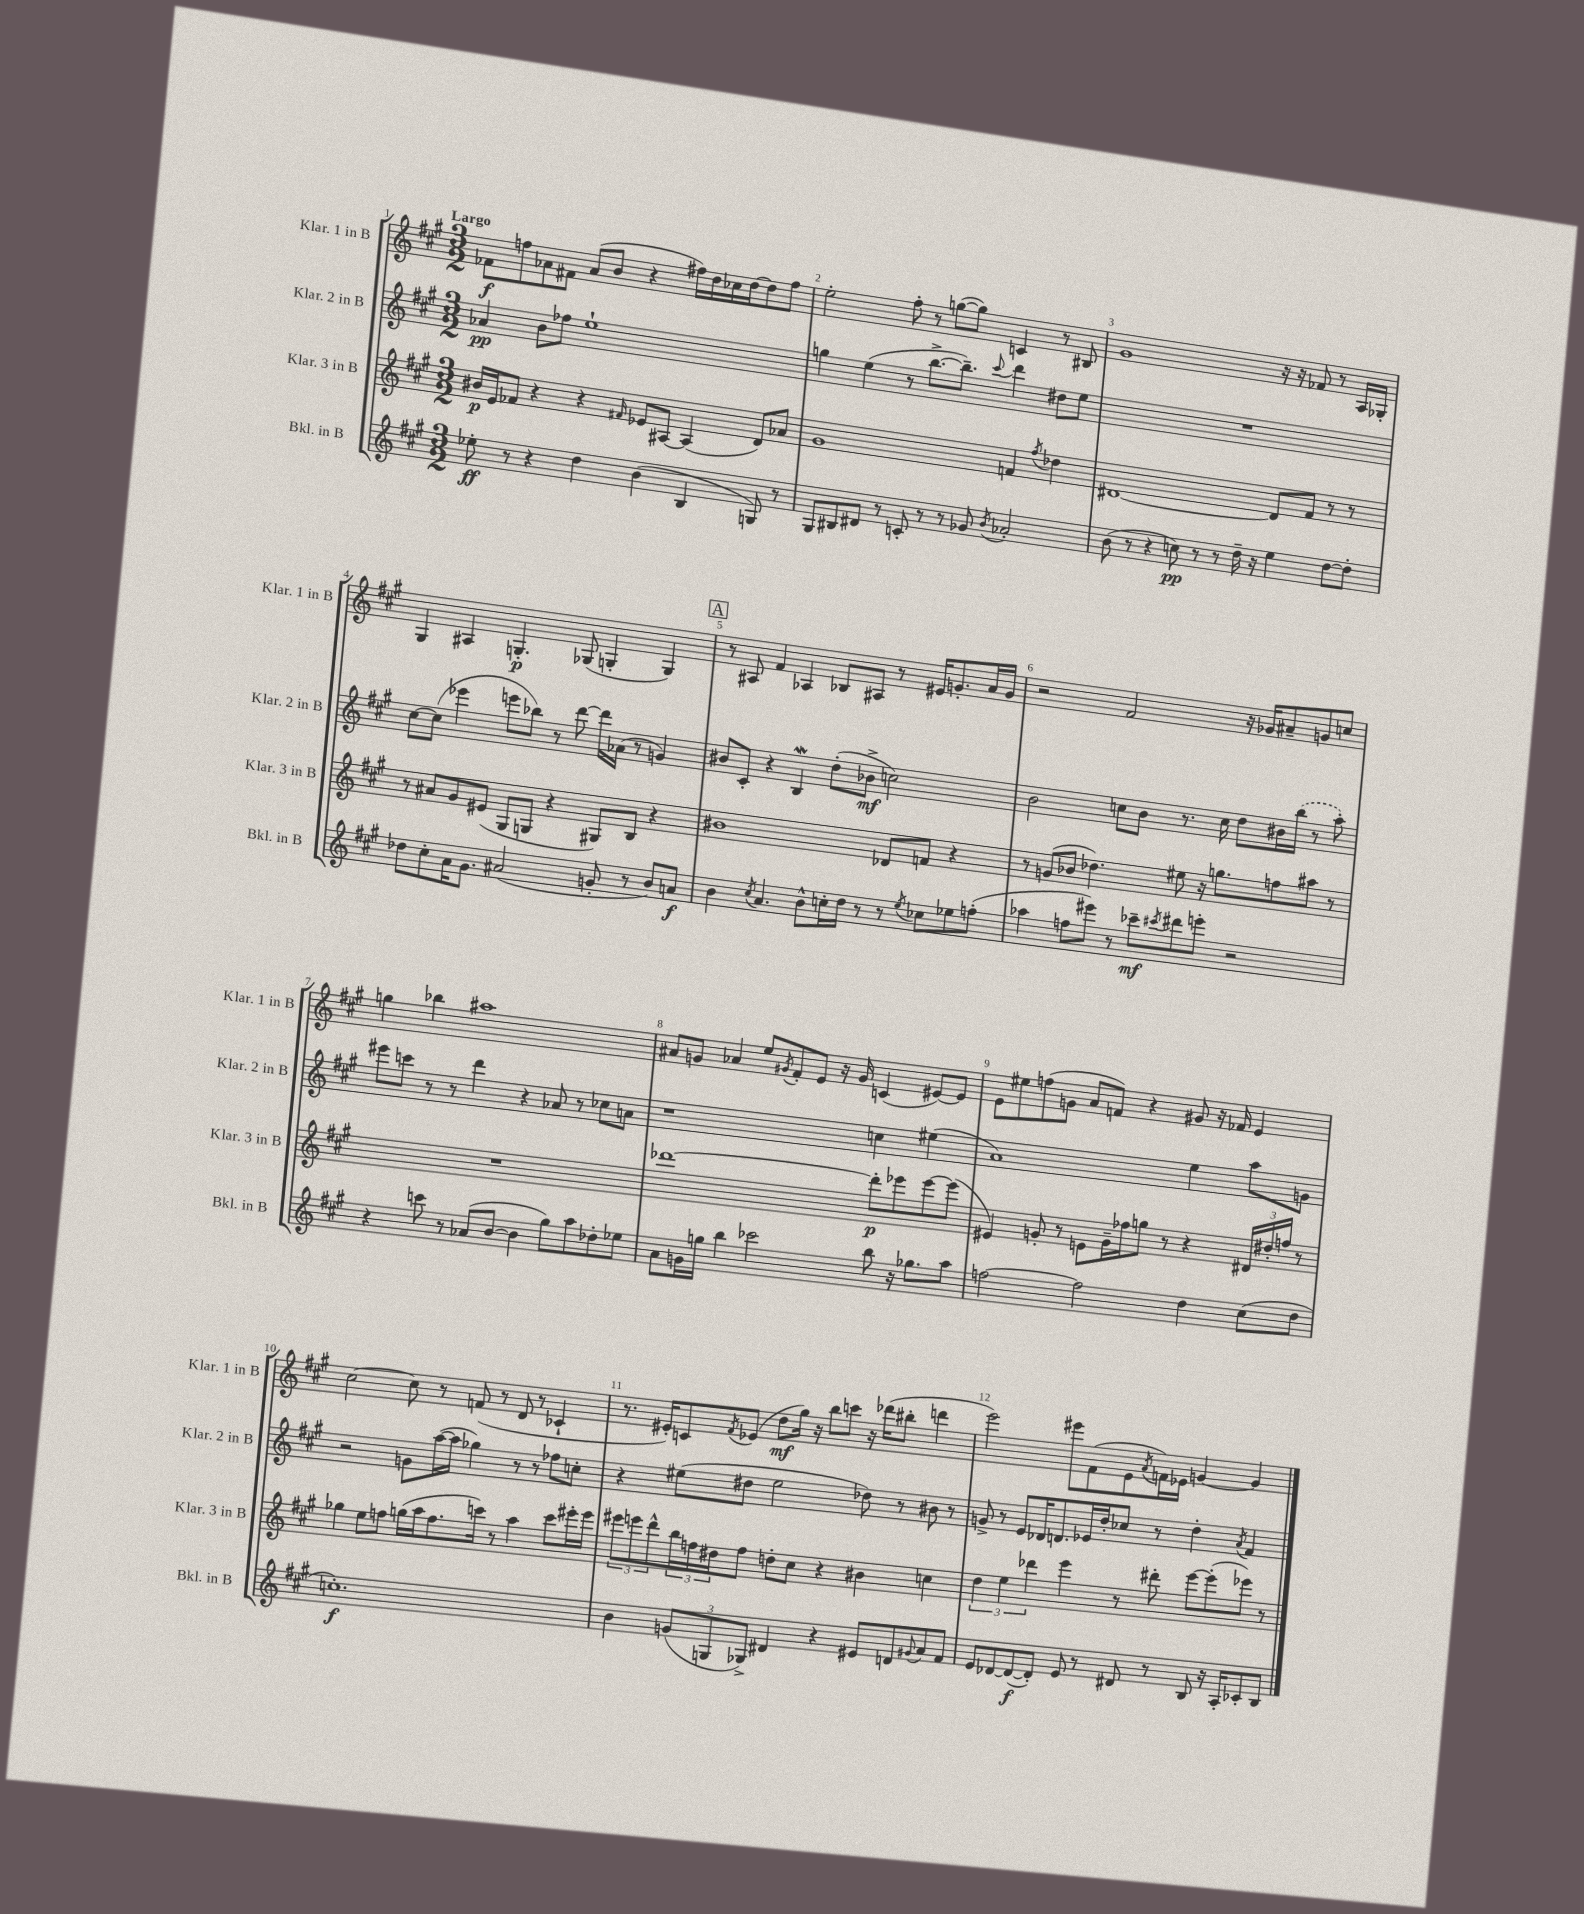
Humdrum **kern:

**kern	**dynam	**kern	**dynam	**kern	**dynam	**kern	**dynam
*part4	*part4	*part3	*part3	*part2	*part2	*part1	*part1
*staff4	*staff4	*staff3	*staff3	*staff2	*staff2	*staff1	*staff1
*I"Bkl. in B	*	*I"Klar. 3 in B	*	*I"Klar. 2 in B	*	*I"Klar. 1 in B	*
*I'Bkl. in B	*	*I'Klar. 3 in B	*	*I'Klar. 2 in B	*	*I'Klar. 1 in B	*
*clefG2	*	*clefG2	*	*clefG2	*	*clefG2	*
*k[f#c#g#]	*	*k[f#c#g#]	*	*k[f#c#g#]	*	*k[f#c#g#]	*
*M3/2	*	*M3/2	*	*M3/2	*	*M3/2	*
=1	=1	=1	=1	=1	=1	=1	=1
!	!	!	!	!	!	!LO:TX:a:B:t=Largo	!
8ee-X'\	ff	16b#X/LL	p	4a-X/	pp	8f-X\L	f
.	.	16e/J	.	.	.	.	.
8r	.	8f-X/J	.	.	.	8ffn\	.
4r	.	4r	.	8b\L	.	8a-X\	.
.	.	.	.	8ff-X\J	.	8f#X\J	.
4dd\	.	4r	.	1ee`	.	(8a-/L	.
.	.	.	.	.	.	8b/J	.
.	.	16qqf#X/	.	.	.	.	.
(4b\	.	8e-X/L	.	.	.	4r	.
.	.	[8A#X/J	.	.	.	.	.
4B/	.	(4A#/]	.	.	.	16ff#X\LL)	.
.	.	.	.	.	.	16dd\	.
.	.	.	.	.	.	16cc-X\	.
.	.	.	.	.	.	[16dd\J	.
8Gn/)	.	8d/L)	.	.	.	8dd\]	.
8r	.	8a-X/J	.	.	.	8ff#\J	.
=2	=2	=2	=2	=2	=2	=2	=2
8G#/L	.	1g#	.	4ggn\	.	2ee'\	.
8B#X/	.	.	.	.	.	.	.
8d#X/J	.	.	.	(4ee\	.	.	.
8r	.	.	.	.	.	.	.
8cn'/	.	.	.	8r	.	8ff#'\	.
8r	.	.	.	[8.bb^\L	.	8r	.
8r	.	.	.	.	.	([8ggn\L	.
.	.	.	.	8.bb~\J])	.	.	.
8g-X/	.	.	.	.	.	8gg\J])	.
8qb/	.	.	.	8qqccc#/	.	.	.
2a-X'/	.	4fn/	.	4ddd\	.	4cn/	.
.	.	8qff#/	.	.	.	.	.
.	.	4dd-X\	.	8dd#X\L	.	8r	.
.	.	.	.	8ee\J	.	8B#X/	.
=3	=3	=3	=3	=3	=3	=3	=3
(8b\	.	[1d#X	.	1.r	.	1g#	.
8r	.	.	.	.	.	.	.
4r	.	.	.	.	.	.	.
8ccn\)	pp	.	.	.	.	.	.
8r	.	.	.	.	.	.	.
8r	.	.	.	.	.	.	.
16dd~\	.	.	.	.	.	.	.
16r	.	.	.	.	.	.	.
4ee\	.	8d#/L]	.	.	.	16r	.
.	.	.	.	.	.	16r	.
.	.	8f#/J	.	.	.	8f-X/	.
[8dd\L	.	8r	.	.	.	8r	.
8dd'\J]	.	8r	.	.	.	16A/LL	.
.	.	.	.	.	.	16G-X'/JJ	.
!!LO:LB:g=z
=4	=4	=4	=4	=4	=4	=4	=4
8dd-X\L	.	8r	.	[8cc#\L	.	4G#/	.
8cc#'\	.	8a#X/L	.	(8cc#\J]	.	.	.
16a\K	.	8g#/	.	4eee-X\	.	4A#X/	.
8.g#\J	.	.	.	.	.	.	.
.	.	(8e#X/J	.	.	.	.	.
(2a#X/	.	8G#/L	.	8eeen\L	.	4.Gn'/	p
.	.	8Gn/J	.	8bb-X\J)	.	.	.
.	.	4r	.	8r	.	.	.
.	.	.	.	[8ddd\	.	(8G-X/	.
8gn'/	.	8G#X/L)	.	16ddd\LL]	.	4Gn'/	.
.	.	.	.	(16a-X\JJ	.	.	.
8r	.	8B/J	.	8r	.	.	.
8b/L)	.	4r	.	4gn/)	.	4G/)	.
8an/J	f	.	.	.	.	.	.
!!LO:REH:place=s1:t=A
=5	=5	=5	=5	=5	=5	=5	=5
4b\	.	1b#X	.	8b#X/L	.	8r	.
.	.	.	.	8c#'/J	.	8A#X/	.
8qcc#/	.	.	.	.	.	.	.
4.a/	.	.	.	4r	.	4f#/	.
.	.	.	.	4BW/	.	4A-X/	.
8b^^\L	.	.	.	.	.	.	.
16ccn'\L	.	.	.	(8dd'\L	.	8B-X/L	.
16dd\JJ	.	.	.	.	.	.	.
8r	.	.	.	8b-X^\J	mf	8A#X/J	.
8r	.	8d-X/L	.	2ccn\)	.	8r	.
8qee/	.	.	.	.	.	.	.
8cc-X\L	.	8fn/J	.	.	.	16e#X/KL	.
.	.	.	.	.	.	8.gn'/	.
8ee-X\	.	4r	.	.	.	.	.
(8ffn'\J	.	.	.	.	.	16a/L	.
.	.	.	.	.	.	16g/JJ	.
=6	=6	=6	=6	=6	=6	=6	=6
4aa-X\	.	8r	.	2b\	.	2r	.
.	.	(8gn/L	.	.	.	.	.
8ffn\L	.	8b-X/J	.	.	.	.	.
8eee#X\J)	.	4.dd-X\)	.	.	.	.	.
8r	.	.	.	8ccn\L	.	2f#/	.
8ccc-X~\L	mf	.	.	8b\J	.	.	.
8qccc#X/	.	.	.	.	.	.	.
8ddd#X\	.	8ee#X\	.	8.r	.	.	.
8eeen'\J	.	16r	.	.	.	.	.
.	.	8.ggn\L	.	16cc\	.	.	.
2r	.	.	.	8dd\L	.	16r	.
.	.	.	.	.	.	16g-X/KL	.
.	.	8ffn\	.	16b#X\L	.	8a#X~/	.
.	.	.	.	(16bb\JJ	.	.	.
.	.	8aa#X\J	.	8r	.	8gn/	.
.	.	8r	.	8aa'\)	.	8ccn/J	.
!!LO:LB:g=z
=7	=7	=7	=7	=7	=7	=7	=7
4r	.	1.r	.	8eee#X\L	.	4ggn\	.
.	.	.	.	8cccn\J	.	.	.
8cccn\	.	.	.	8r	.	4bb-X\	.
8r	.	.	.	8r	.	.	.
(8a-X/L	.	.	.	4ddd\	.	1aa#X	.
[8b/J	.	.	.	.	.	.	.
4b\]	.	.	.	4r	.	.	.
8gg#\L)	.	.	.	8a-X/	.	.	.
8aa\	.	.	.	8r	.	.	.
8dd-X'\	.	.	.	8cc-X\L	.	.	.
8ee-X\J	.	.	.	8an\J	.	.	.
=8	=8	=8	=8	=8	=8	=8	=8
8a\L	.	[1ddd-X	.	1r	.	8a#X/L	.
16gn\L	.	.	.	.	.	8gn/J	.
16ggn\JJ	.	.	.	.	.	.	.
4bb\	.	.	.	.	.	4a-X/	.
2ccc-X\	.	.	.	.	.	8ee/L	.
.	.	.	.	.	.	8qg#X/	.
.	.	.	.	.	.	8f#'/	.
.	.	.	.	.	.	8e/J	.
.	.	.	.	.	.	16r	.
.	.	.	.	.	.	16g#/	.
8bb\	.	8ddd-'\L]	p	4ccn\	.	(4cn/	.
16r	.	8eee-X\	.	.	.	.	.
8.gg-X\L	.	.	.	.	.	.	.
.	.	[8eee-\	.	(4ee#X\	.	[8e#X/L)	.
8aa\J	.	(8eee-\J]	.	.	.	8e#/J]	.
=9	=9	=9	=9	=9	=9	=9	=9
[2ffn\	.	4e#X/)	.	1a)	.	8e\L	.
.	.	.	.	.	.	8ee#X\	.
.	.	8gn'/	.	.	.	(8ffn\	.
.	.	8r	.	.	.	8gn\J	.
2ff\]	.	8en\L	.	.	.	8a/L	.
.	.	16g~\L	.	.	.	8fn/J)	.
.	.	16ff-X\J	.	.	.	.	.
.	.	8ggn\J	.	.	.	4r	.
.	.	8r	.	.	.	.	.
4dd\	.	4r	.	4ee\	.	8g#X/	.
.	.	.	.	.	.	16r	.
.	.	.	.	.	.	16f-X/	.
(8cc#\L	.	24d#X/LL	.	8aa\L	.	4e/	.
.	.	24dd#X'/	.	.	.	.	.
.	.	24ffn/JJ	.	.	.	.	.
8dd\J	.	8r	.	8gn\J	.	.	.
!!LO:LB:g=z
=10	=10	=10	=10	=10	=10	=10	=10
1.ccn')	f	4gg-X\	.	2r	.	[2cc#\	.
.	.	8ee\L	.	.	.	.	.
.	.	8ffn\J	.	.	.	.	.
.	.	(16ggn\LL	.	8gn\L	.	8cc#\]	.
.	.	16aa\J	.	.	.	.	.
.	.	8.ff\	.	([16aa\L	.	8r	.
.	.	.	.	16aa\JJ]	.	.	.
.	.	.	.	4gg-X\)	.	(8fn/	.
.	.	16cccn\Jk)	.	.	.	.	.
.	.	8r	.	.	.	8r	.
.	.	4aa\	.	8r	.	8d/	.
.	.	.	.	8r	.	8r	.
.	.	8ccc\L	.	8ff-X\L	.	4c-X`/	.
.	.	16eee#X'\L	.	8ccn'\J	.	.	.
.	.	16eee#\JJ	.	.	.	.	.
=11	=11	=11	=11	=11	=11	=11	=11
4b\	.	12eee#X\L	.	4r	.	8.r	.
.	.	12eeen\	.	.	.	.	.
.	.	12ddd^^\	.	.	.	.	.
.	.	.	.	.	.	16e#X'/KL)	.
(12gn/L	.	24bb\L	.	(8ee#X\L	.	8cn/	.
.	.	24ffn\	.	.	.	.	.
12Gn/	.	24dd#X\J	.	.	.	.	.
.	.	.	.	.	.	8qf#/	.
.	.	8ff\J	.	8dd#X\J	.	(8e-X/J	.
12G-X^/J)	.	.	.	.	.	.	.
4d#X/	.	8ddn'\L	.	2ee#\	.	8dd\L	mf
.	.	8cc#\J	.	.	.	16gg#\Jk)	.
.	.	.	.	.	.	16r	.
4r	.	4r	.	.	.	8bb\L	.
.	.	.	.	.	.	8cccn\J	.
8e#X/L	.	4b#X\	.	8dd-X\)	.	16r	.
.	.	.	.	.	.	(16ddd-X\KL	.
8dn/	.	.	.	8r	.	8bb#X'\J	.
8qqg#X/	.	.	.	.	.	.	.
8a/	.	4ccn\	.	8b#X\	.	4dddn\	.
8f#/J	.	.	.	8r	.	.	.
=12	=12	=12	=12	=12	=12	=12	=12
8e/L	.	6dd\	.	8gn^/	.	2eee\)	.
[8d-X/	.	.	.	8r	.	.	.
.	.	6ee\	.	.	.	.	.
(8d-/_	f	.	.	8e/L	.	.	.
.	.	6ddd-X\	.	.	.	.	.
8d-'/J])	.	.	.	16d-X/K	.	.	.
.	.	.	.	8.dn/	.	.	.
8e/	.	4eee\	.	.	.	8eee#X\L	.
8r	.	.	.	16e-X/L	.	(8f#\	.
.	.	.	.	16dd'/J	.	.	.
8d#X/	.	8r	.	8cc-X/J	.	8e\	.
.	.	.	.	.	.	8qa/	.
8r	.	8ddd#X'\	.	8r	.	16fn\L)	.
.	.	.	.	.	.	16e-X\JJ	.
8B/	.	[8eee\L	.	4dd'\	.	[4gn/	.
16r	.	(8eee'\]	.	.	.	.	.
16A'/KL	.	.	.	.	.	.	.
.	.	.	.	8qa/	.	.	.
8c-X'/	.	8eee-X\J)	.	4f#/	.	4g/]	.
8B/J	.	8r	.	.	.	.	.
==	==	==	==	==	==	==	==
*-	*-	*-	*-	*-	*-	*-	*-
